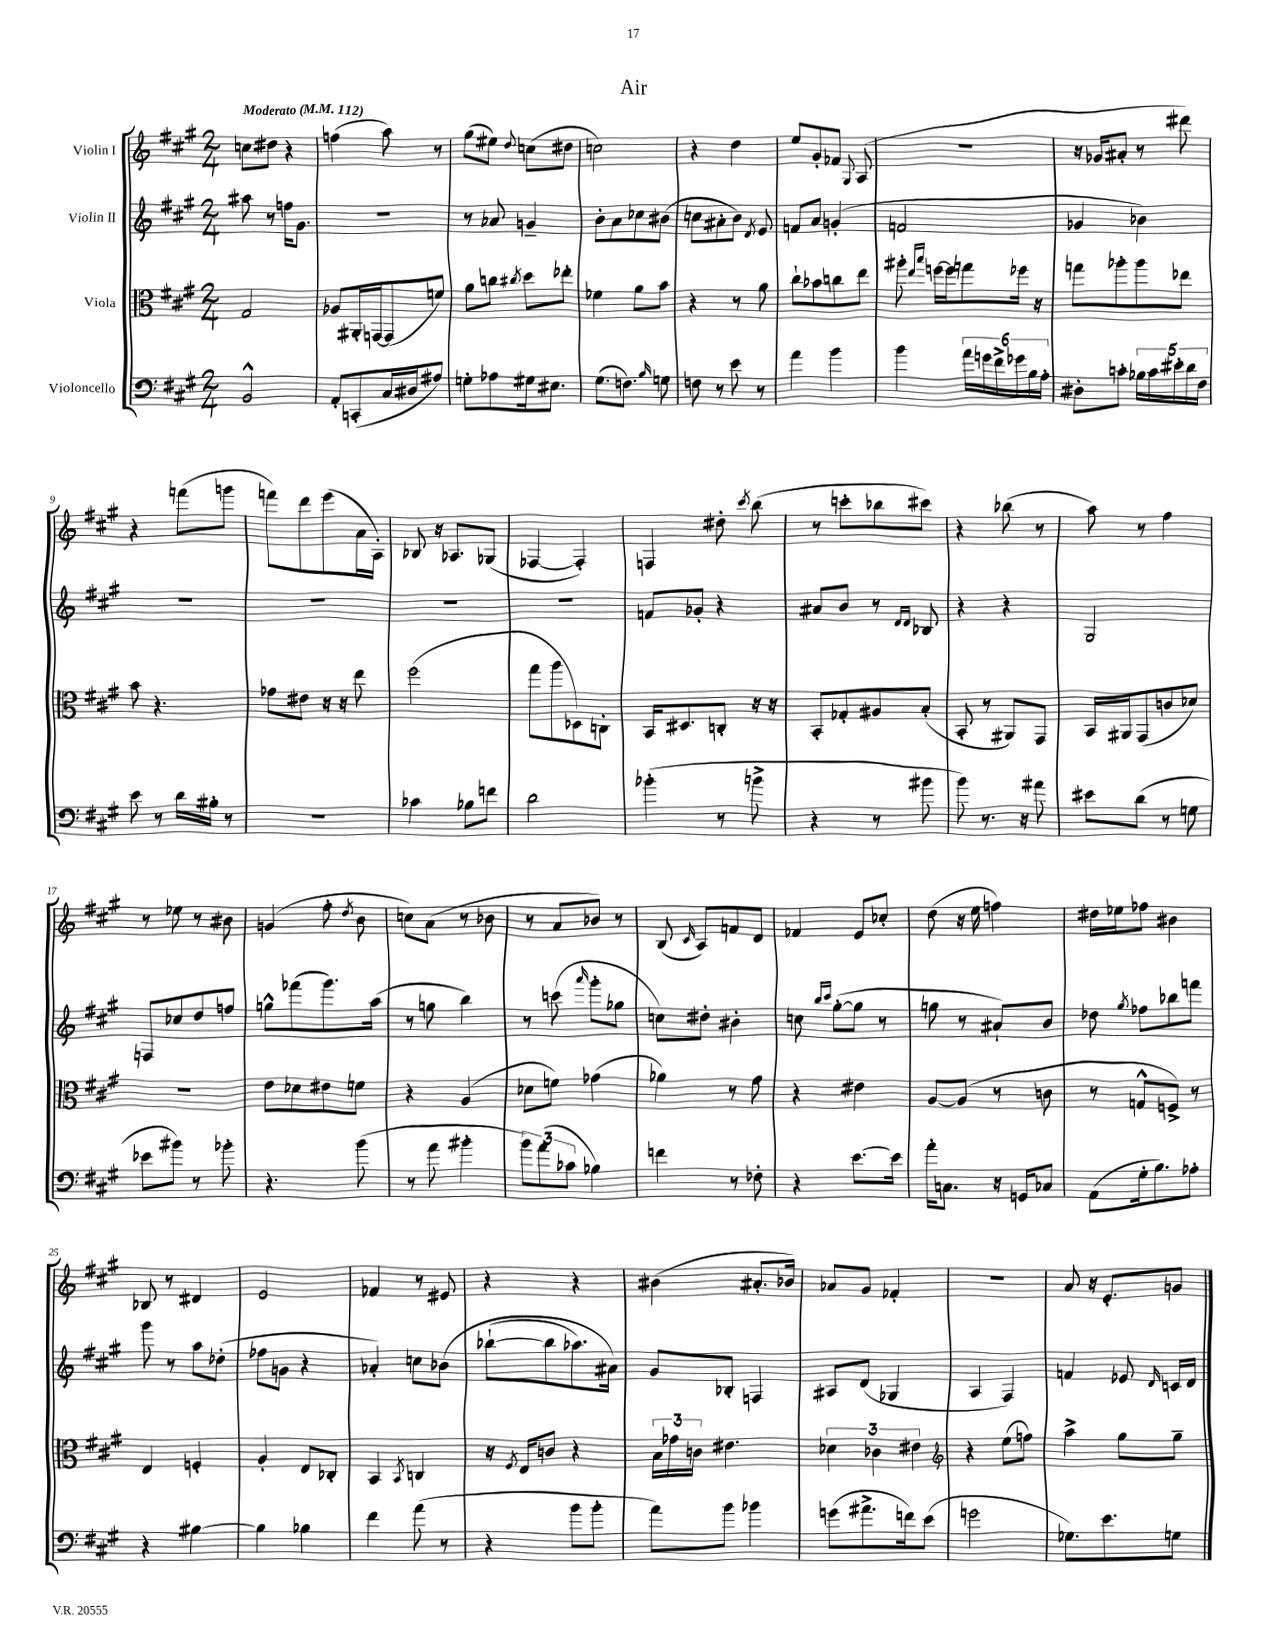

**kern	**kern	**kern	**kern
*staff4	*staff3	*staff2	*staff1
*clefF4	*clefC3	*clefG2	*clefG2
*k[f#c#g#]	*k[f#c#g#]	*k[f#c#g#]	*k[f#c#g#]
*M2/4	*M2/4	*M2/4	*M2/4
*MM112	*MM112	*MM112	*MM112
2BB^^	2G#	8aa#	8cc
.	.	8r	8dd#
.	.	16ff	4r
.	.	8.g#	.
=	=	=	=
8AA'	8A-	2r	(4ff
(8CC'	16AA#'	.	.
.	[16GG	.	.
16C#	(8GG]	.	8aa)
16D#	.	.	.
8A#)	8f)	.	8r
=	=	=	=
8G'	8a	8r	(8gg#
8A-	8cc	8a-	8ee#)
.	8qcc#	.	8qqdd
16G#	8dd	4g~	(8cc
8.E#	.	.	.
.	8ee-'	.	8dd#
=	=	=	=
(8.G#	4f-	8b'	2cc)
.	.	8a	.
8.F)	.	.	.
.	8a	8cc-	.
16qqB	.	.	.
8G	8b	(8b#	.
=	=	=	=
8F	4r	8cc	4r
8r	.	8a#'	.
8e	8r	8b)	4dd
.	.	8qd	.
8r	8a	8e	.
=	=	=	=
4a	8cc#`	8f	8ee
.	8b-	8a	8g#'
4b	8cc	(4g'	8f-
.	.	.	8qqG#
.	8ee	.	(8A
=	=	=	=
4b	8aa#'	2f	2r
.	16qqee	.	.
.	16qqbb	.	.
.	[16ff	.	.
.	16ff]	.	.
24a	8gg	.	.
24g	.	.	.
24f#^	.	.	.
24g-	16ff-	.	.
24B	.	.	.
.	16r	.	.
24A'	.	.	.
=	=	=	=
8D#'	8gg	4g-	16r
.	.	.	16g-
8c'	8aa-'	.	8a#'
20B-	8aa-	4b-)	8r
20c	.	.	.
20e#'	.	.	.
.	8ee-	.	8ddd#)
20d	.	.	.
20F#	.	.	.
=	=	=	=
8e	8b	2r	4r
8r	4.r	.	.
16d	.	.	(8fff
16B#'	.	.	.
8r	.	.	8ggg
=	=	=	=
2r	8g-	2r	8fff)
.	8e#	.	8ddd
.	16r	.	(8eee
.	16r	.	.
.	8ee	.	16a
.	.	.	16A')
=	=	=	=
4c-	(2ff#	2r	8B-
.	.	.	16r
.	.	.	8.A-
8B-	.	.	.
8f	.	.	(8G-
=	=	=	=
2d	8gg#	2r	[4F-
.	8aa	.	.
.	8D-)	.	4F-'])
.	8C'	.	.
=	=	=	=
(4b-'	16BB	8f	4F
.	8.D#	.	.
.	.	8g-'	.
8r	8C'	4r	8dd#'
.	.	.	8qccc#
8b^	16r	.	(8bb
.	16r	.	.
=	=	=	=
4r	8BB'	8a#	8r
.	8G-'	8b	8ccc'
8r	8A#	8r	8bb-
.	.	16qqd	.
.	.	16qqd	.
8b#	(8B'	8B-	8ccc#)
=	=	=	=
8b)	8BB'	4r	4r
8.r	8r	.	.
.	8AA#)	4r	(8bb-
16r	.	.	.
8a#	8GG#	.	8r
=	=	=	=
8e#	16BB	2G#	8aa)
.	16AA#	.	.
(8d	(8GG#	.	8r
8r	8c	.	4ff#
8G	8d-)	.	.
=	=	=	=
8e-	2r	8F	8r
8b#)	.	8cc-	8ee-
8r	.	8dd	8r
8b-'	.	8ff	8b#
=	=	=	=
4.r	8e	8gg^^	(4g
.	8d-	(8fff-	.
.	8e#	8.ggg#)	8ff#'
.	.	.	8qdd
(8b	8f	.	8b
.	.	(16aa	.
=	=	=	=
8r	4r	8r	8cc)
8a	.	8gg	(8a
4b#'	(4A	4bb)	8r
.	.	.	8b-
=	=	=	=
12b)	8d-	8r	8r
(12a	.	.	.
.	8f)	(8ccc	8a
12c-	.	.	.
.	.	16qqaaa	.
4B-)	(4g-	8ggg#'	8b-)
.	.	8gg-	8r
=	=	=	=
4f	4a-)	8cc)	(8B
.	.	.	16qqc#
.	.	8dd#'	8A)
8r	8r	4b#'	8f
8F-'	8g#	.	8d
=	=	=	=
4r	4r	8cc	4f-
.	.	16qqbb	.
.	.	16qqccc#	.
.	.	([8gg#'	.
[8.e	4e#	8gg#]	8e
.	.	8r	8cc-'
16e]	.	.	.
=	=	=	=
16a'	[8A	8gg	(8dd
8.C	.	.	.
.	(8A]	8r	16r
.	.	.	16ee
16r	8r	8a#`)	4ff)
16GG	.	.	.
8C-	8c	8b	.
=	=	=	=
(8AA	8r	8dd-	16dd#
.	.	.	16ee-
.	.	8qgg#	.
16G#'	8G^^	8ff-	8ff-
8.B)	.	.	.
.	8F^)	8bb-	4b#
8A-'	8r	8fff	.
=	=	=	=
4r	4E	8ggg#	8B-
.	.	8r	8r
[4B#	4F'	8aa	4d#
.	.	(8dd-'	.
=	=	=	=
4B#]	4A'	8ff-	2e
.	.	8g	.
4B-	8E	4r	.
.	8C-'	.	.
=	=	=	=
4f#	4BB	4a-')	4f-
.	8qBB	.	.
(8a	4C	8cc	8r
8r	.	&(8b-	8e#
=	=	=	=
4r	16r	([8bb-`	4r
.	8qF#	.	.
.	16E	.	.
.	8c	8bb-]	.
8b	4r	8.aa-)	4r
8b'	.	.	.
.	.	16a#&)	.
=	=	=	=
8a)	24B	8g#	(4b#
.	24g-	.	.
.	24c	.	.
8b	4.e#	8B-'	.
4b-	.	4F	8.a#'
.	.	.	16b-)
=	=	=	=
(8g	6d-	8A#	8a-
8.a#^	.	(8d	8g#
.	6c-	.	.
.	.	4G-	4f-'
16f)	.	.	.
.	6e#	.	.
(8e	.	.	.
=	=	=	=
*	*clefG2	*	*
2g	4r	4A	2r
.	(8ee	4F#)	.
.	8ff)	.	.
=	=	=	=
8.G-)	4aa^	4f	8a
.	.	.	16r
8.e	.	.	8.e'
.	8gg#	8e-	.
.	.	16qqd	.
8G	8gg#~	16c	8g
.	.	16d	.
==	==	==	==
*-	*-	*-	*-
